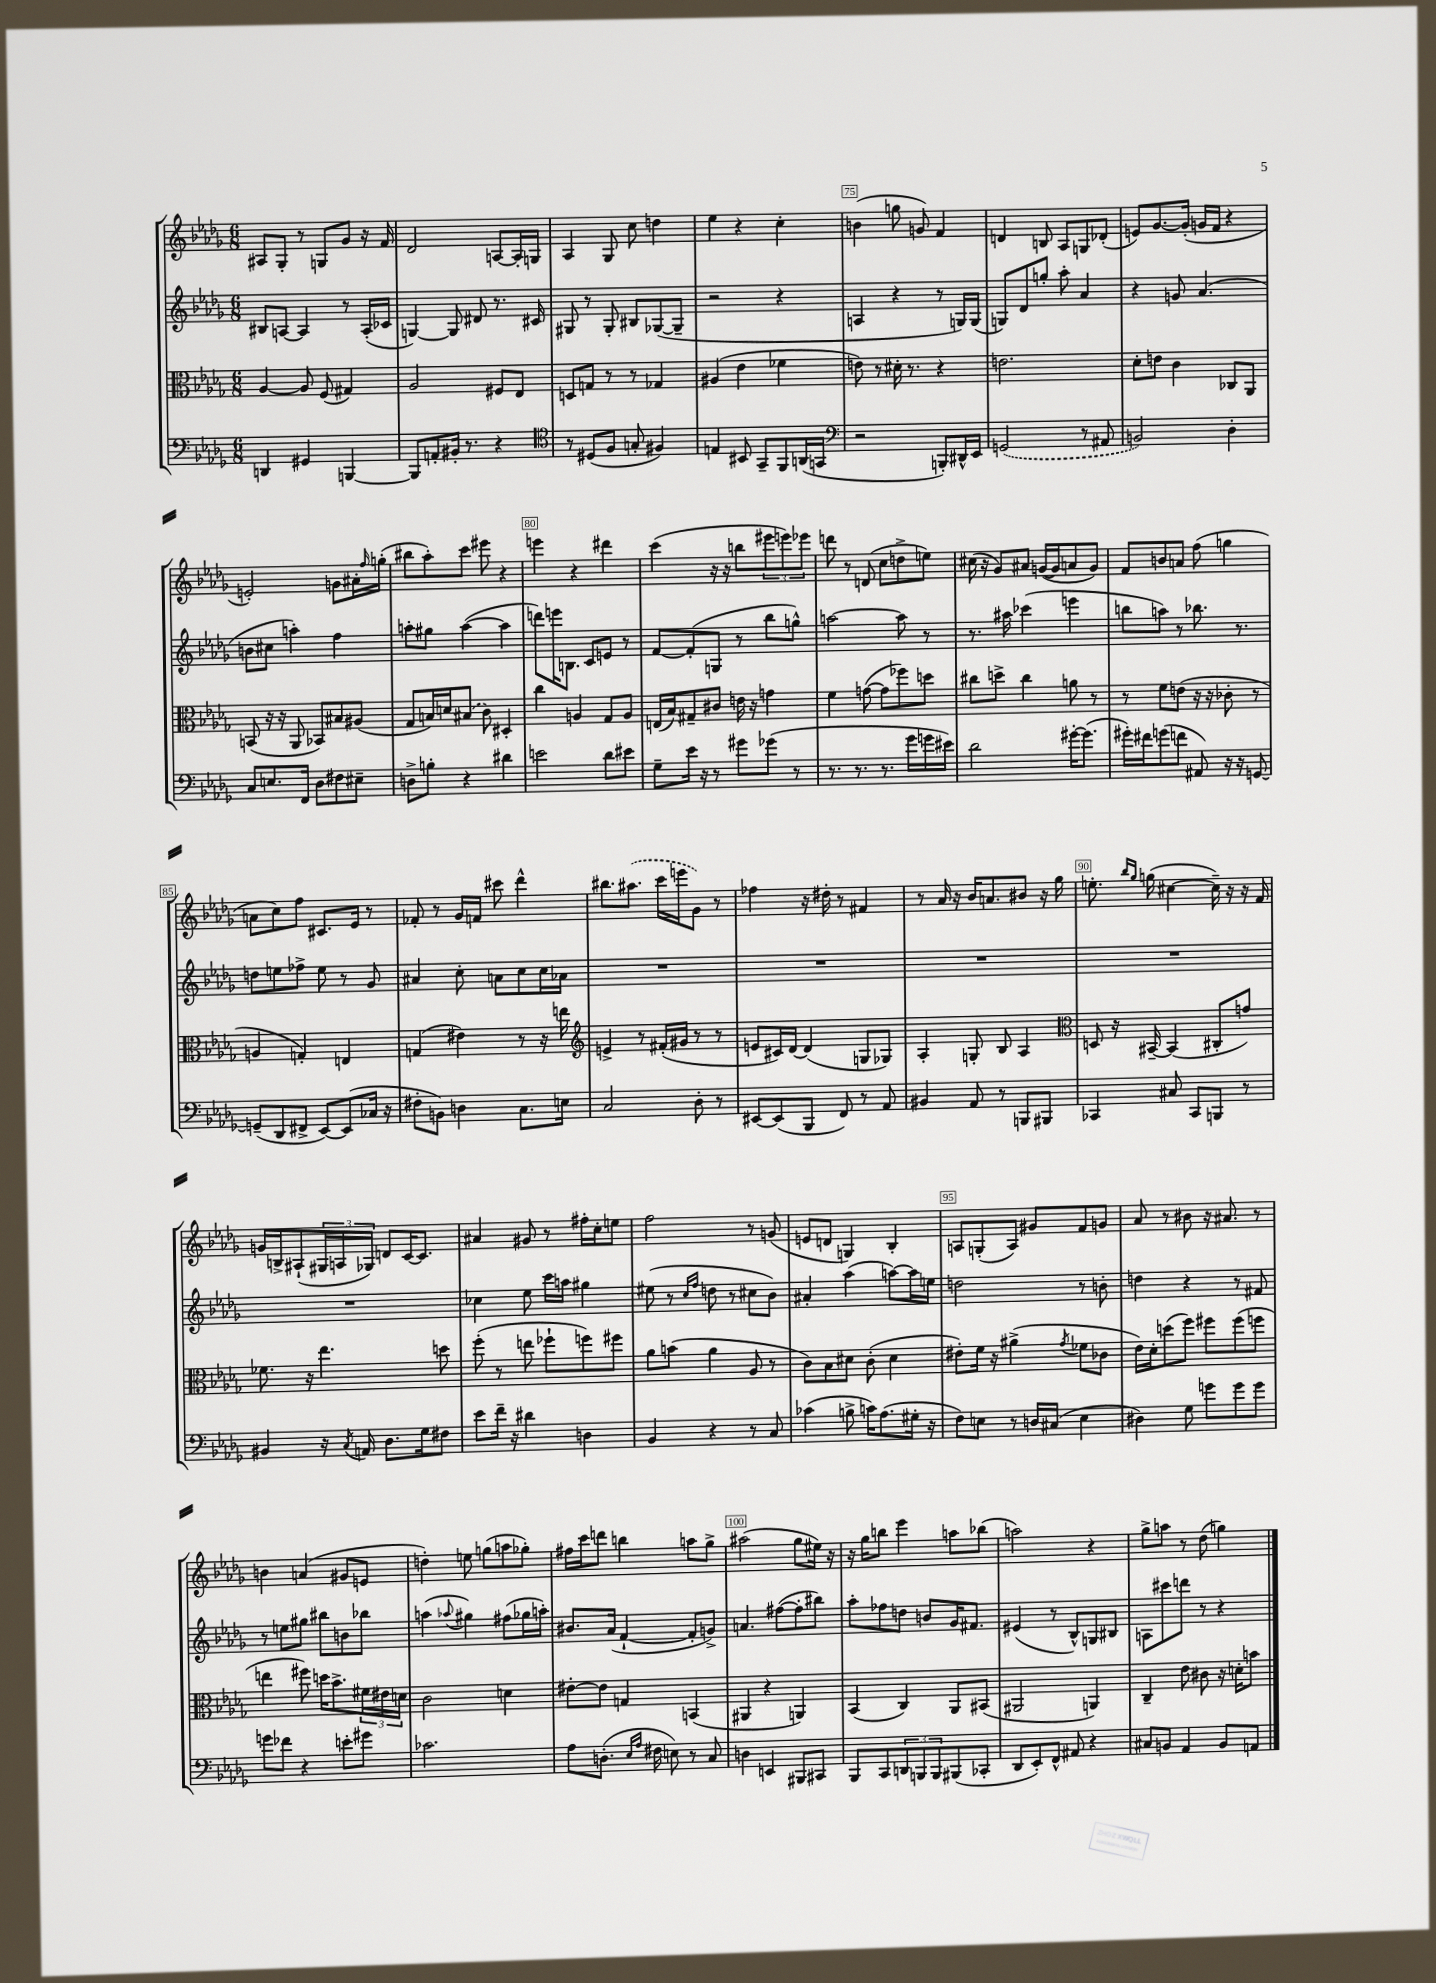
<<
\new StaffGroup <<
\new Staff = "s0" {
    \clef treble \key des \major \numericTimeSignature \time 6/8
    ais8 ges8-. r8 g8 ges'8 r16 f'16 |
    des'2 a8~ a16-. g16 |
    aes4 ges8 c''8 d''4 |
    ees''4 r4 c''4-. |
    b'4( g''8 g'8) f'4 |
    d'4 b8 aes8 g8 des'8-.( |
    e'8) ges'8.~ ges'16-.( g'16 f'16 r4 |
    e'2-.) g'8 ais'16-. \grace { f''16 } g''16-.( |
    bis''8 aes''8-.) c'''8 eis'''8 r4 |
    e'''4 r4 dis'''4 |
    c'''4( r16 r16 b''8 \tuplet 3/2 { eis'''8 e'''8) ees'''8 } |
    d'''8 r8 d'8( c''8 d''8-> e''8) |
    cis''16( r16 ges'8) ais'8 g'16~( g'16 a'8 g'8) |
    f'8 b'8 a'8 f''8( g''4 |
    a'8 c''8) f''8 cis'8. ees'16 r8 |
    fes'8-. r8 ges'16 f'16 cis'''8 des'''4-^ |
    bis''8. \once \slurDashed ais''8.( c'''16 e'''16 ges'8) r8 |
    fes''4 r16 dis''16-. r8 fis'4 |
    r8 aes'16 r16 bes'16 a'8. bis'8 r16 ges''16 |
    e''8.-. \grace { bes''16 ges''16 } g''16( cis''4~ cis''16--) r16 r16 f'16 |
    g'16 b16-> ais8-!( \tuplet 3/2 { gis16 a16 ges16) } d'8 c'16~ c'8. |
    ais'4 gis'8 r8 fis''16-. c''16-. e''8 |
    f''2 r8 g'8( |
    e'8 d'8 g4) bes4-. |
    a8 g8-.( a8) gis'8 f'8 g'8 |
    aes'8 r8 bis'8 r16 ais'8. r8 |
    b'4 a'4( gis'8 e'8 |
    d''4-.) e''8 g''8( a''8 ges''8-.) |
    fis''16 c'''16 d'''8 b''4 a''8 ges''8-> |
    ais''2( ges''8 eis''16) r16 |
    r16 ges''16 b''8 ees'''4 a''8 bes''8( |
    a''2) r4 |
    ges''8-> a''8 r8 des''8( g''4) \bar "|." |
}
\new Staff = "s1" {
    \clef treble \key des \major \numericTimeSignature \time 6/8
    bis8 a8~ a4 r8 a16-.( ces'16 |
    g4~) g8 dis'8 r8. cis'16 |
    gis8 r8 gis8-. bis8 ges8~( ges8-- |
    r2 r4 |
    a4 r4 r8 g16) g16( |
    g8) des'8 g''8-. aes''8-. aes'4 |
    r4 g'8 aes'4.( |
    b'8 cis''8 a''4-.) f''4 |
    a''8-. gis''8 a''4~( a''4 |
    d'''8) e'''16 b8. c'8 e'8 r8 |
    f'8~ f'8-.( g8 r8 bes''8 g''8-^) |
    a''2~ a''8 r8 |
    r8. ais''16 ces'''4( e'''4 |
    b''8 a''8) r8 bes''8. r8. |
    d''8 e''8 fes''8-> e''8 r8 ges'8 |
    ais'4 c''8-. a'8 c''8 c''16 aes'16 |
    R2. |
    R2. |
    R2. |
    R2. |
    R2. |
    ces''4 ees''8 c'''16 a''16 gis''4 |
    eis''8( r8 \grace { c''16 f''16 } d''8 r8 cis''8 bes'8) |
    ais'4-. aes''4( a''8~) a''16 e''16 |
    d''2 r8 b'8-. |
    d''4 r4 r8 fis'8 |
    r8 e''8 gis''8 bis''8 b'8 bes''8 |
    a''4( \appoggiatura { aes''8 } gis''4) fis''8( ges''16 a''16-.) |
    bis'8. aes'16( f'4~-! f'8-. g'8->) |
    a'4. fis''8~( fis''8-. bis''8) |
    aes''8-. fes''8 d''8 b'8 ges'16 fis'8. |
    eis'4( r8 bes8-^) g8 bis8 |
    a8 cis'''8 d'''8 r8 r4 \bar "|." |
}
\new Staff = "s2" {
    \clef alto \key des \major \numericTimeSignature \time 6/8
    aes4~ aes8 f8( gis4) |
    aes2 fis8 ees8 |
    d8 g8 r8 r8 ges4 |
    ais4( ees'4 fes'4 |
    e'8) r8 dis'16-. r8. r4 |
    e'2. |
    des'8-. e'8 c'4 ces8 aes,8 |
    b,8( r16 r16 aes,8 bes,8) bis8 ais8( |
    ges8 b16) d'16 \once \slurDashed bis8( c'8) dis4-. |
    c''4 a4 ges8 a8 |
    e16( bes16) gis8-- cis'8 e'16 r16 g'4 |
    f'4 g'8~( g'8 fes''8) d''8 |
    cis''8 d''8-> cis''4 a'8 r8 |
    r8 f'8 e'8( r16 r16 ces'8-. r8 |
    a4 g4-.) e4 |
    g4( eis'4) r8 r16 e''16 |
    \clef treble e'4-> r8 fis'16-.( gis'16 r8 r8 |
    e'8 cis'16) des'16~ des'4( g8 ges8) |
    aes4-. g8-. bes8 aes4 |
    \clef alto d8 r16 bis,16~-- bis,4( cis8-. g'8) |
    fes'8. r16 ees''4. d''8 |
    f''8-.( r8 e''8 fes''8-! f''8) fis''8 |
    aes'8 b'8( aes'4 aes8 r8 |
    c'8) bes8 dis'8 c'8-.( dis'4 |
    eis'8-.) f'16 r16 ais'4->( \acciaccatura { ges'8 } fes'8 ces'8 |
    ees'16) des'16-. d''8( f''8) fis''8 fis''8( f''8 |
    e''4 fis''8) d''16 bes'8.-> \tuplet 3/2 { fis'16 eis'16 d'16 } |
    c'2 d'4 |
    eis'8~-. eis'8 g4 b,4( |
    ais,4 r4 a,4) |
    bes,4( c4) aes,8 bis,8( |
    ais,2 a,4) |
    c4-- ees'8 cis'8 r16 d'16-. b'8 \bar "|." |
}
\new Staff = "s3" {
    \clef bass \key des \major \numericTimeSignature \time 6/8
    d,4 gis,4 b,,4~ |
    b,,8 a,8-. bis,16-. r8. r4 |
    \clef tenor r8 dis8( f8 g8-. fis4) |
    e4 bis,8 ges,8-- f,8 a,16( g,16 |
    \clef bass r2 b,,8-.) dis,16-^ ees,16 |
    \once \slurDashed g,2( r8 ais,8 |
    b,2) des4-. |
    c8 e8. f,16 des8 fis8 eis8-- |
    d8-> b8-. r4 dis'4 |
    e'2 des'8 eis'8 |
    ges8-- ees'16 r16 r8 gis'8 ges'8( r8 |
    r8. r8. r8. ges'16 g'16 eis'16) |
    des'2 gis'16~-. gis'8.( |
    gis'16-.) fis'16 g'8( f'8 ais,8) r16 r16 g,8~ |
    g,8--( des,8 fis,8-> ees,8~) ees,8( ces16 r16 |
    fis8-. b,8) d4 c8. e16 |
    c2 des8-. r8 |
    eis,8~ eis,8( bes,,8 f,8) r8 aes,8 |
    bis,4 aes,8 r8 b,,8 bis,,8 |
    ces,4 cis8 ces,8 b,,8 r8 |
    bis,4 r16 \acciaccatura { c8 } a,16 des8. ges16 fis8 |
    ees'8 f'16-- r16 dis'4 d4 |
    bes,4 r4 r8 c8 |
    ces'4( b8-> c'16) aes8.( gis16-. r16 |
    f8) e8 r8 d16 cis16( e4 |
    dis4) ges8 g'8 g'8 g'8 |
    g'8 fes'8 r4 e'8-. gis'8 |
    ces'2. |
    aes8 d8.-.( \grace { ees16 aes16 } fis16 e8) r8 c8 |
    d4 e,4 bis,,8 cis,8 |
    bes,,8 c,8 \tuplet 3/2 { d,8 b,,8 b,,8 } bis,,8( ces,8-. |
    des,8 ees,8-.) f,8-^ ais,8 r4 |
    cis8 b,8 aes,4 b,8 a,8 \bar "|." |
}
>>
>>
\layout { \context { \Score currentBarNumber = #71 \override BarNumber.break-visibility = ##(#f #t #t) barNumberVisibility = #(every-nth-bar-number-visible 5) \override BarNumber.stencil = #(make-stencil-boxer 0.1 0.3 ly:text-interface::print) } }
